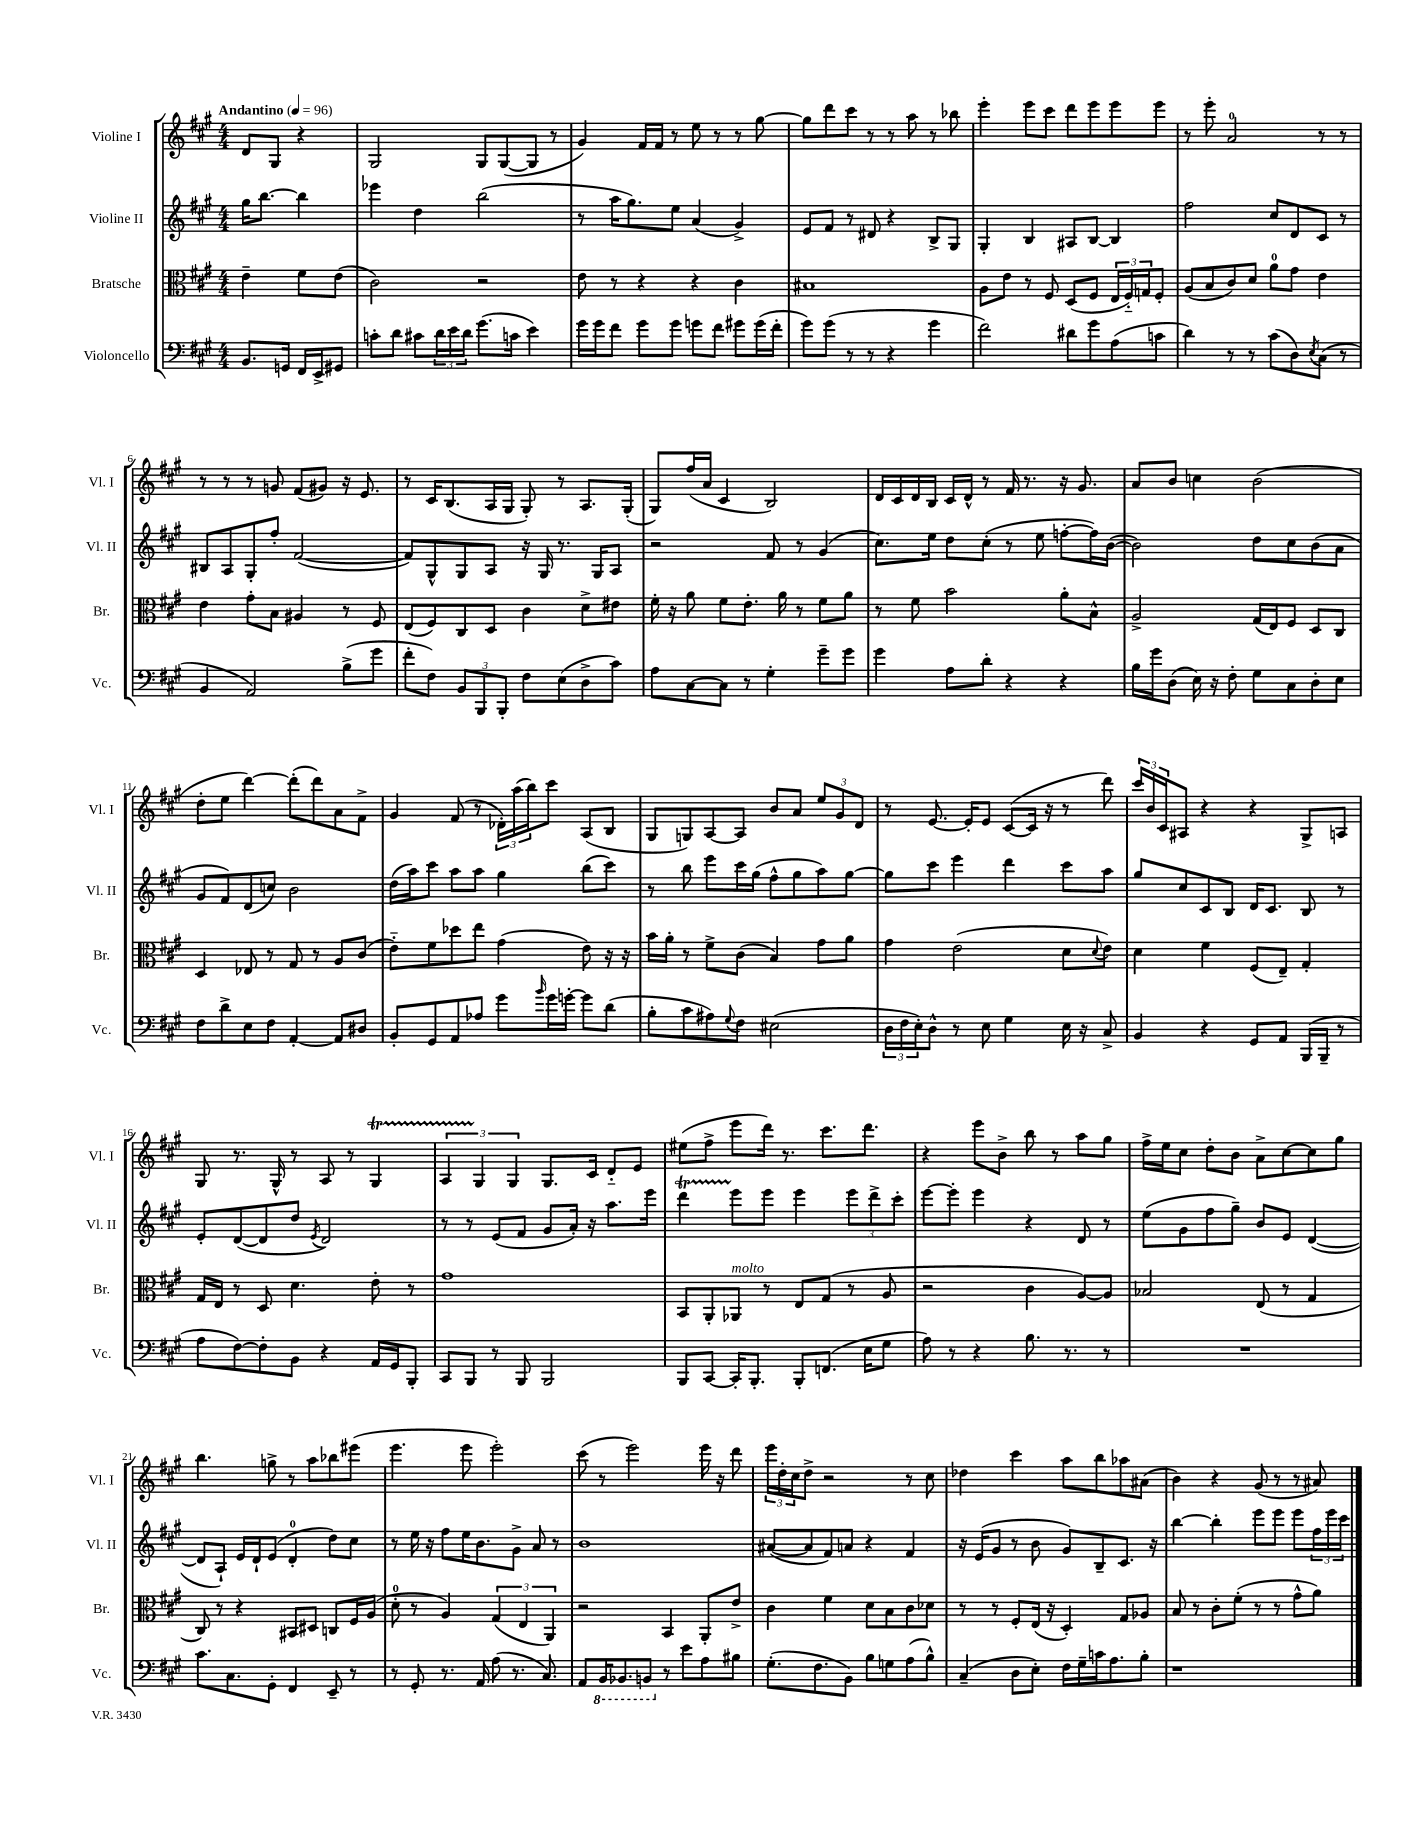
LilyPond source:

<<
\new StaffGroup <<
\new Staff = "s0" \with { instrumentName = "Violine I" shortInstrumentName = "Vl. I" } {
    \clef treble \key a \major \numericTimeSignature \time 4/4 \partial 2 \tempo "Andantino" 4 = 96
    d'8 gis8 r4 |
    gis2 gis8 gis8~( gis8 r8 |
    gis'4) fis'16 fis'16 r8 e''8 r8 r8 gis''8~ |
    gis''8 d'''8 cis'''8 r8 r8 a''8 r8 bes''8 |
    e'''4-. e'''8 cis'''8 d'''8 e'''8 e'''8 e'''8 |
    r8 e'''8-. a'2-0 r8 r8 |
    r8 r8 r8 g'8 fis'8( gis'8) r16 e'8. |
    r8 cis'16 b8.( a16 gis16 gis8-.) r8 a8. gis16-.( |
    gis8) fis''16( a'16 cis'4 b2) |
    d'16 cis'16 d'16 b16 cis'16 d'16-^ r8 fis'16 r8. r16 gis'8. |
    a'8 b'8 c''4 b'2( |
    d''8-. e''8 d'''4~) d'''8-.( d'''8) a'8 fis'8-> |
    gis'4 fis'8( r8 \tuplet 3/2 { des'16-.) a''16( b''16) } cis'''8 a8( b8 |
    gis8 g8) a8~ a8 b'8 a'8 \tuplet 3/2 { e''8 gis'8 d'8 } |
    r8 e'8.~ e'16-. e'8 cis'8~( cis'16 r16 r8 d'''8) |
    \tuplet 3/2 { cis'''16 b'16 cis'16 } ais8 r4 r4 gis8-> a8 |
    gis8 r8. gis16-^ r8 a8 r8 gis4\startTrillSpan |
    \tuplet 3/2 { a4 gis4\stopTrillSpan gis4 } gis8. cis'16 d'8-_ e'8 |
    eis''8( fis''8-> e'''8 d'''16) r8. cis'''8. d'''8. |
    r4 e'''8 b'8-> b''8 r8 a''8 gis''8 |
    fis''16-> e''16 cis''8 d''8-. b'8 a'8-> cis''8~ cis''8 gis''8 |
    b''4. g''8-> r8 a''8 bes''8 eis'''8( |
    e'''4. e'''8 e'''2-.) |
    cis'''8( r8 e'''2) e'''16 r16 d'''8 |
    \tuplet 3/2 { e'''16 d''16-. cis''16 } d''8-> r2 r8 cis''8 |
    des''4 cis'''4 a''8 b''8 aes''8 ais'8( |
    b'4) r4 gis'8( r8 r8 ais'8) \bar "|." |
}
\new Staff = "s1" \with { instrumentName = "Violine II" shortInstrumentName = "Vl. II" } {
    \clef treble \key a \major \numericTimeSignature \time 4/4 \partial 2
    gis''16 b''8.~ b''4 |
    ees'''4 d''4 b''2( |
    r8 a''16 gis''8.) e''8 a'4( gis'4->) |
    e'8 fis'8 r8 dis'8 r4 b8-> gis8 |
    gis4-. b4 ais8 b8~ b4 |
    fis''2 cis''8 d'8 cis'8 r8 |
    bis8 a8 gis8-. fis''8-. fis'2~( |
    fis'8) gis8-^ gis8 a8 r16 gis16 r8. gis16 a8 |
    r2 fis'8 r8 gis'4( |
    cis''8.) e''16 d''8 cis''8-.( r8 e''8 f''8~-. f''16) b'16~( |
    b'2) d''8 cis''8 b'8( a'8 |
    gis'8 fis'8) d'8( c''8) b'2 |
    d''16( a''16) cis'''8 a''8 a''8 gis''4 b''8( cis'''8) |
    r8 b''8 e'''8 cis'''16 gis''16( fis''8-^ gis''8 a''8) gis''8~ |
    gis''8 cis'''8 e'''4 d'''4 cis'''8 a''8 |
    gis''8 cis''8 cis'8 b8 d'16 cis'8. b8 r8 |
    e'8-. d'8~( d'8 d''8 \acciaccatura { e'8 } d'2) |
    r8 r8 e'8( fis'8 gis'8 a'16-.) r16 a''8. e'''16 |
    d'''4\startTrillSpan e'''8\stopTrillSpan e'''8 e'''4 \tuplet 3/2 { e'''8 d'''8-> cis'''8-. } |
    e'''8~ e'''8-. e'''4 r4 d'8 r8 |
    e''8( gis'8 fis''8 gis''8--) b'8 e'8 d'4~( |
    d'8 a8-!) e'16 d'16-! e'8( d'4-0-. d''8) cis''8 |
    r8 e''16 r16 fis''8 e''16 b'8. gis'8-> a'8 r8 |
    b'1 |
    ais'8~( ais'8 fis'8) a'8 r4 fis'4 |
    r16 e'16( gis'8 r8 b'8 gis'8) b8-- cis'8. r16 |
    b''4~ b''4-. e'''8 e'''8 e'''8 \tuplet 3/2 { fis''16 e'''16 cis'''16 } \bar "|." |
}
\new Staff = "s2" \with { instrumentName = "Bratsche" shortInstrumentName = "Br." } {
    \clef alto \key a \major \numericTimeSignature \time 4/4 \partial 2
    e'4-- fis'8 e'8( |
    cis'2) r2 |
    e'8 r8 r4 r4 cis'4 |
    bis1 |
    a8 e'8 r8 fis8 d8( fis8 \tuplet 3/2 { e16 fis16-_) g16 } fis8-. |
    a8( b8 cis'8) d'8 a'8-0 gis'8 e'4 |
    e'4 gis'8-. b8 ais4 r8 fis8 |
    e8( fis8) cis8 d8 cis'4 d'8-> eis'8 |
    fis'16-. r16 a'8 fis'8 e'8.-. a'16 r8 fis'8 a'8 |
    r8 fis'8 b'2 a'8-. b8-^ |
    a2-> gis16( e16) fis8 d8 cis8 |
    d4 ees8 r8 gis8 r8 a8 cis'8( |
    e'8-_) fis'8 des''8 e''8 gis'4( e'8) r16 r16 |
    b'16 a'16-. r8 fis'8-> cis'8( b4) gis'8 a'8 |
    gis'4 e'2( d'8 \appoggiatura { d'8 } e'8) |
    d'4 fis'4 fis8( e8--) gis4-. |
    gis16 e16 r8 d8 d'4. e'8-. r8 |
    gis'1 |
    b,8 a,8-. aes,8^\markup { \italic "molto" } r8 e8 gis8( r8 a8 |
    r2 cis'4 a8~) a8 |
    bes2 e8( r8 gis4 |
    cis8) r8 r4 bis,8 dis8 c8 fis16 a16( |
    d'8-0-. r8 a4) \tuplet 3/2 { gis4( e4 a,4) } |
    r2 b,4 a,8-. e'8-> |
    cis'4 fis'4 d'8 b8 cis'8 des'8 |
    r8 r8 fis8-. e16( r16 d4-.) gis8 aes8 |
    b8 r8 cis'8-. fis'8-.( r8 r8 gis'8-^ a'8) \bar "|." |
}
\new Staff = "s3" \with { instrumentName = "Violoncello" shortInstrumentName = "Vc." } {
    \clef bass \key a \major \numericTimeSignature \time 4/4 \partial 2
    b,8. g,16 fis,16 e,16-> gis,8 |
    c'8-. d'8 cis'8 \tuplet 3/2 { d'16 e'16 d'16 } gis'8.( c'16 e'4) |
    gis'16 gis'16 fis'8 gis'8 gis'8 g'8 fis'8 gis'8 gis'16( fis'16-. |
    gis'8) gis'8( r8 r8 r4 gis'4 |
    fis'2) dis'8 gis'8 a8( c'8 |
    d'4) r8 r8 cis'8( d8) \acciaccatura { e8 } cis8( r8 |
    b,4 a,2) b8->( gis'8 |
    fis'8-. fis8) \tuplet 3/2 { b,8 b,,8 b,,8-. } fis8 e8( d8-> cis'8) |
    a8 cis8~ cis8 r8 gis4-. gis'8-- gis'8 |
    gis'4 a8 d'8-. r4 r4 |
    b16 gis'16 d8( e16) r16 fis8-. gis8 cis8 d8-. e8 |
    fis8 d'8-> e8 fis8 a,4~-. a,8 dis8 |
    b,8-. gis,8 a,8 aes8 gis'8 \grace { b'16 } gis'16 g'16~-. g'8 d'8( |
    b8-. cis'8 ais8) \appoggiatura { gis8 } fis8 eis2( |
    \tuplet 3/2 { d16 fis16 e16-.) } d8-^ r8 e8 gis4 e16 r16 cis8-> |
    b,4 r4 gis,8 a,8 b,,16( b,,16-- r8 |
    a8 fis8~) fis8-. b,8 r4 a,16 gis,16 b,,8-. |
    cis,8 b,,8 r8 b,,8 b,,2 |
    b,,8 cis,8~ cis,16-. b,,8.-. b,,8-. f,8.( e16 gis8 |
    a8) r8 r4 b8. r8. r8 |
    R1 |
    cis'8. cis8. gis,8-. fis,4 e,8-- r8 |
    r8 gis,8-. r8. a,16 a8( r8. cis8.) |
    a,8 \ottava #-1 b,,16 bes,,8. b,,8 \ottava #0 r8 e'8 a8 bis8 |
    gis8.-.( fis8. b,8) b8 g8 a8( b8-^) |
    cis4--( d8 e8-.) fis16 gis16-- c'16 a8. b8-. |
    r1 \bar "|." |
}
>>
>>
